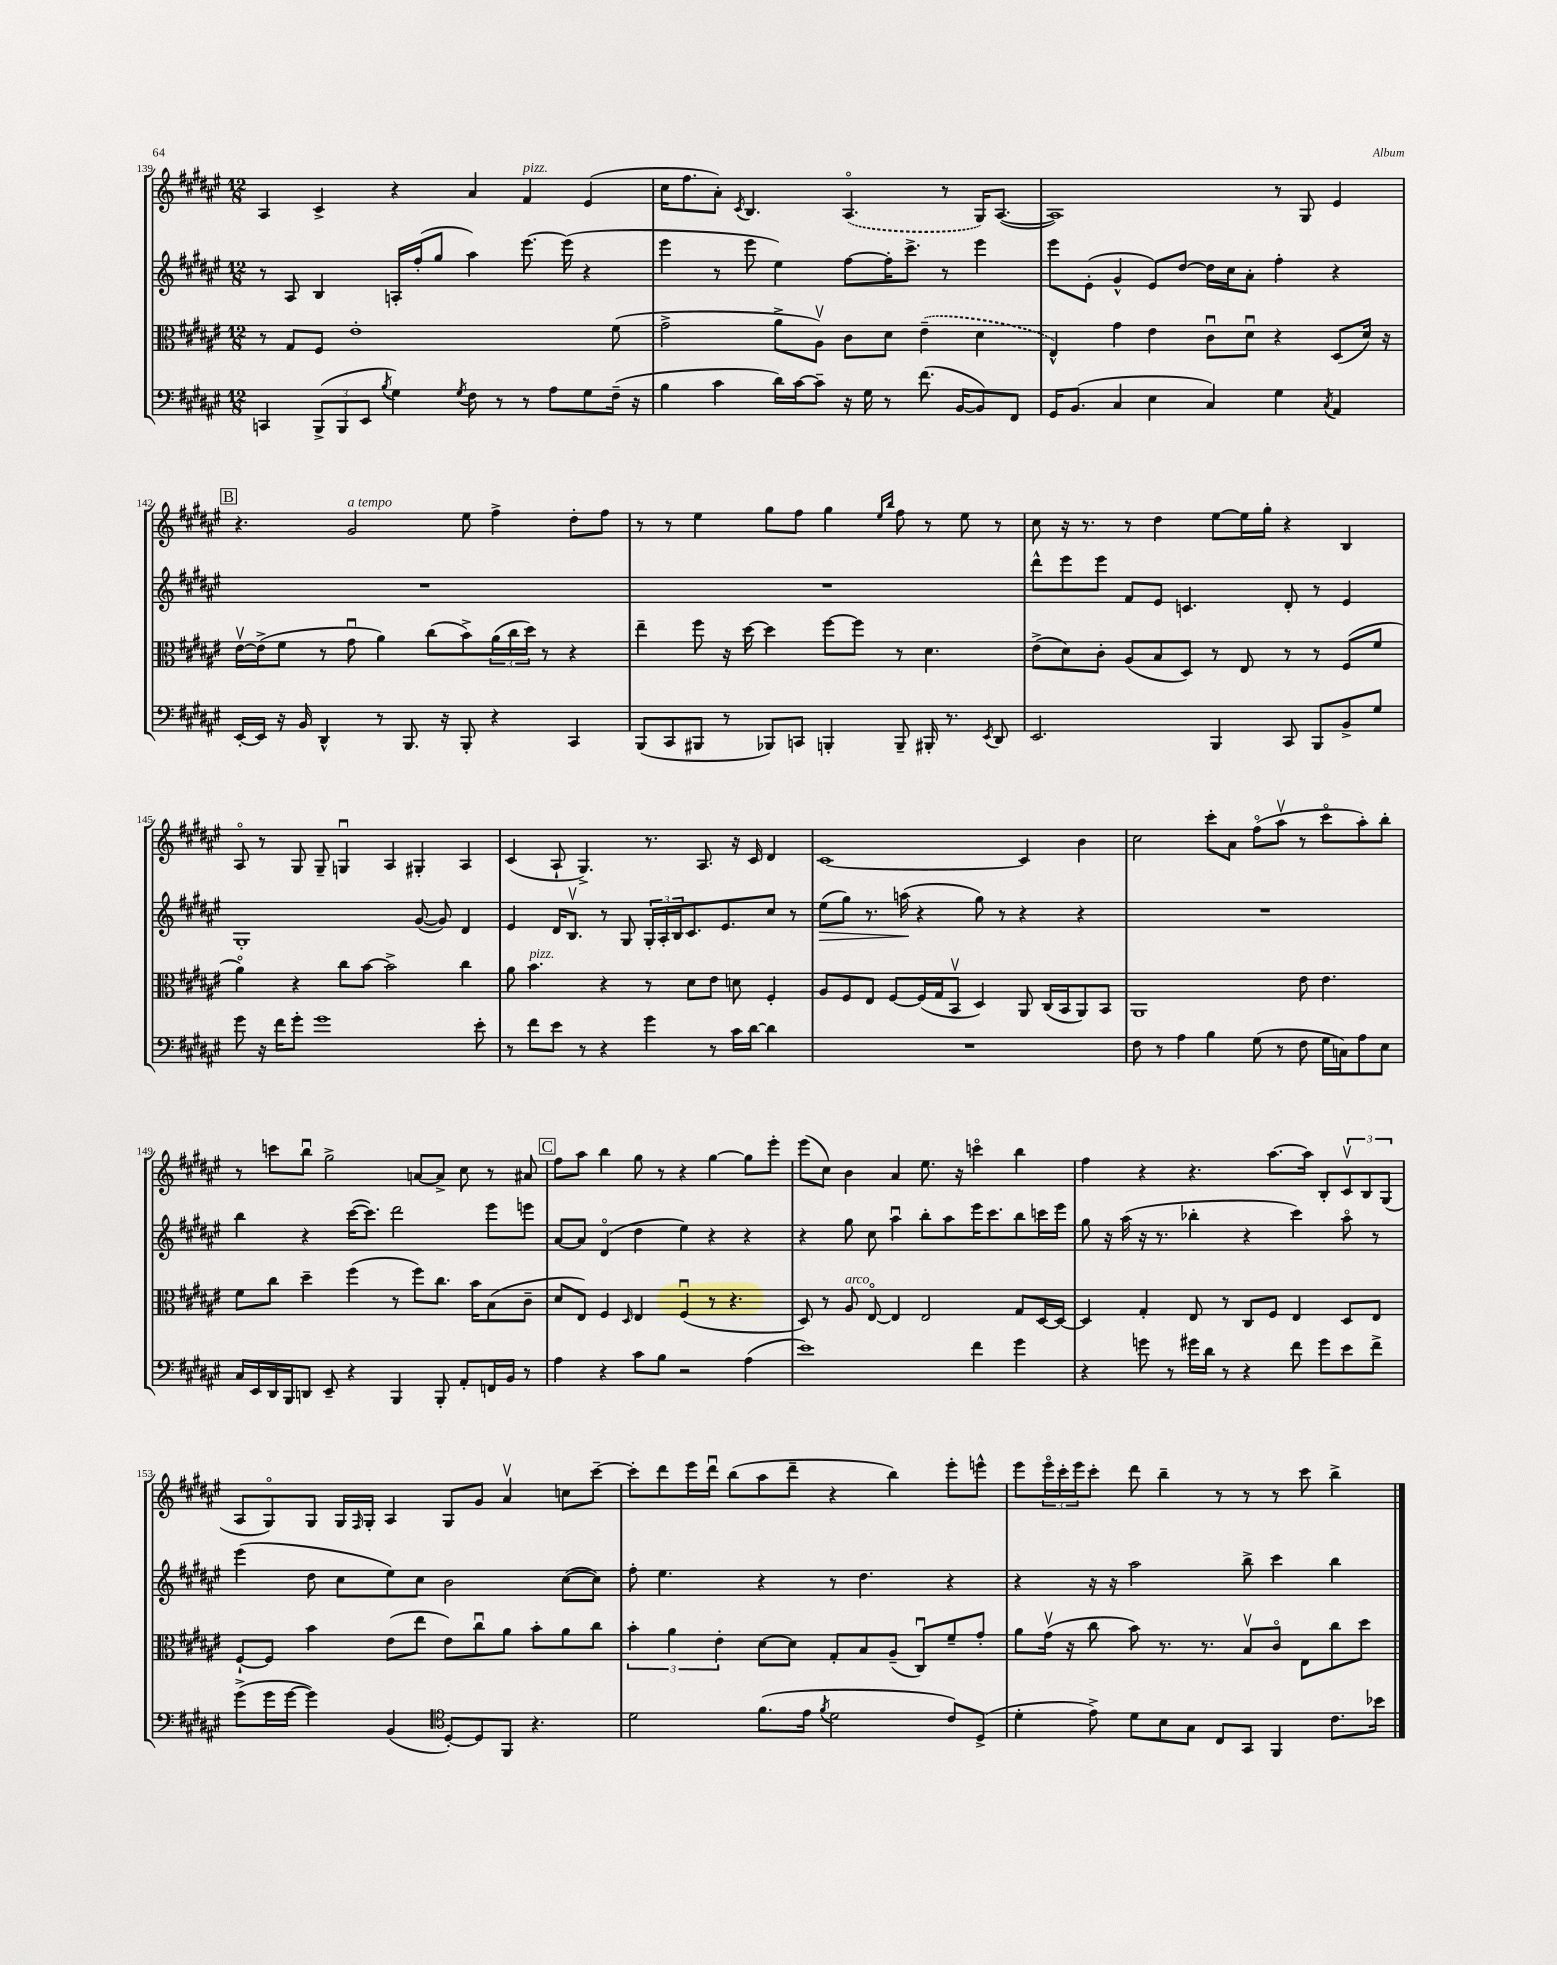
<<
\new StaffGroup <<
\new Staff = "s0" {
    \clef treble \key fis \major \numericTimeSignature \time 12/8
    ais4 cis'4-> r4 ais'4 fis'4^\markup { \italic "pizz." } eis'4( |
    cis''16 fis''8. ais'8-.) \acciaccatura { cis'8 } b4. \once \slurDashed ais4.\flageolet( r8 gis16) ais8.~( |
    ais1) r8 gis8 eis'4 |
    \mark \markup { \box "B" } r4. gis'2^\markup { \italic "a tempo" } eis''8 fis''4-> dis''8-. fis''8 |
    r8 r8 eis''4 gis''8 fis''8 gis''4 \grace { eis''16 b''16 } fis''8 r8 eis''8 r8 |
    cis''8 r16 r8. r8 dis''4 eis''8~ eis''16 gis''16-. r4 b4 |
    ais8\flageolet r8 gis8 gis8-- g4\downbow ais4 gis4-. ais4 |
    cis'4( ais8-! gis4.->) r8. ais8. r16 cis'16 dis'4 |
    cis'1~ cis'4 b'4 |
    cis''2 cis'''8-. ais'8 fis''8\flageolet( ais''8\upbow r8 cis'''8\flageolet ais''8-.) b''8-. |
    r8 c'''8 b''8\downbow gis''2-> a'8~ a'8-> cis''8 r8 ais'8 |
    \mark \markup { \box "C" } fis''8 ais''8 b''4 gis''8 r8 r4 gis''4~ gis''8 eis'''8-. |
    eis'''8( cis''8) b'4 ais'4 eis''8. r16 c'''4\flageolet b''4 |
    fis''4 r4 r4. ais''8.~ ais''16 b8-. \tuplet 3/2 { cis'8\upbow b8 gis8( } |
    ais8 gis8\flageolet) gis8 gis16 \grace { fis16 } gis16-. ais4 gis8 gis'8 ais'4\upbow c''8 cis'''8~-- |
    cis'''8-. dis'''8 eis'''16 dis'''16\downbow b''8( ais''8 dis'''8-- r4 b''4) eis'''8-. e'''8-^ |
    eis'''8 \tuplet 3/2 { eis'''16\flageolet cis'''16-. eis'''16 } cis'''8-. dis'''8 b''4-- r8 r8 r8 cis'''8 b''4-> \bar "|." |
}
\new Staff = "s1" {
    \clef treble \key fis \major \numericTimeSignature \time 12/8
    r8 ais8 b4 a16-. fis''16-.( gis''8 ais''4) eis'''8.~ eis'''16( r4 |
    eis'''4 r8 eis'''8 eis''4) fis''8~ fis''16-. cis'''8.-> r8 eis'''4 |
    eis'''8 eis'8-.( gis'4-^ eis'8) dis''8~ dis''16 cis''16 ais'8-. fis''4-. r4 |
    \mark \markup { \box "B" } R1. |
    R1. |
    dis'''8-^ eis'''8 eis'''8 fis'8 eis'8 c'4. dis'8-. r8 eis'4 |
    gis1-. gis'8~( gis'8) dis'4 |
    eis'4 dis'16 b8.\upbow r8 gis8 \tuplet 3/2 { gis16-. ais16-. b16 } cis'8. eis'8. cis''8 r8 |
    eis''8\>( gis''8) r8. a''16\!( r4 gis''8) r8 r4 r4 |
    R1. |
    b''4 r4 cis'''16~( cis'''8.) dis'''2 eis'''8 e'''8 |
    \mark \markup { \box "C" } ais'8~ ais'8 dis'4\flageolet( dis''4 eis''4) r4 r4 |
    r4 gis''8 cis''8 ais''4\downbow b''8-. ais''8 eis'''16 cis'''8. b''8 c'''16 eis'''16 |
    gis''8 r16 ais''16( r16 r8. bes''4-. r4 cis'''4) ais''8\flageolet r8 |
    eis'''4( dis''8 cis''8 eis''8) cis''8 b'2 cis''8~( cis''8) |
    fis''8-. eis''4. r4 r8 dis''4. r4 |
    r4 r16 r16 ais''2 b''8-> cis'''4 b''4 \bar "|." |
}
\new Staff = "s2" {
    \clef alto \key fis \major \numericTimeSignature \time 12/8
    r8 gis8 fis8 eis'1-. fis'8( |
    gis'2-> ais'8-> ais8\upbow) cis'8 dis'8 \once \slurDashed eis'4--( dis'4 |
    eis4-^) gis'4 eis'4 cis'8\downbow dis'8\downbow r4 dis8( dis'16) r16 |
    \mark \markup { \box "B" } eis'16~\upbow eis'16->( fis'8 r8 gis'8\downbow ais'4) cis''8( b'8->) \tuplet 3/2 { ais'16( cis''16 dis''16) } r8 r4 |
    eis''4-- fis''8 r16 dis''16~ dis''4 fis''8~ fis''8 r8 dis'4. |
    eis'8->( dis'8) cis'8-. ais8( b8 dis8) r8 eis8 r8 r8 fis8( fis'8 |
    ais'4\flageolet) r4 cis''8 b'8~ b'2-> cis''4 |
    ais'8 b'4.^\markup { \italic "pizz." } r4 r8 dis'8 eis'8 d'8 fis4-. |
    ais8 fis8 eis8 fis8~ fis16( gis16 b,8\upbow dis4) ais,8 cis16( b,16 ais,8) b,8 |
    ais,1 eis'8 eis'4. |
    fis'8 cis''8 dis''4-- fis''4( r8 fis''8) cis''8. b'16 b8( cis'8-- |
    \mark \markup { \box "C" } dis'8 eis8) fis4 \grace { dis16 } eis4 fis4\downbow( r8 r4. |
    dis8) r8 ais8^\markup { \italic "arco" } eis8~\flageolet eis4 eis2 gis8 dis16~ dis16~ |
    dis4 gis4-. eis8 r8 cis8 fis8 eis4 dis8 eis8 |
    fis8~-! fis8 b'4 eis'8( eis''8 eis'8) cis''8\downbow ais'8 b'8-. ais'8 cis''8 |
    \tuplet 3/2 { b'4-. ais'4 eis'4-. } dis'8~ dis'8 gis8-. b8 ais8--( cis8\downbow) fis'8-- gis'8-. |
    ais'8 gis'16\upbow( r16 cis''8 b'8) r8. r8. b8\upbow cis'8\flageolet eis8 cis''8 dis''8 \bar "|." |
}
\new Staff = "s3" {
    \clef bass \key fis \major \numericTimeSignature \time 12/8
    c,4 \tuplet 3/2 { b,,8->( b,,8 eis,8 } \acciaccatura { b8 } gis4) \acciaccatura { gis8 } fis8 r8 r8 ais8 gis8 fis16--( r16 |
    b4 cis'4 dis'16) cis'16~ cis'8-- r16 gis16 r8 fis'8.( b,16~ b,8) fis,8 |
    gis,16 b,8.( cis4 eis4 cis4) gis4 \acciaccatura { cis8 } ais,4 |
    \mark \markup { \box "B" } eis,16~-. eis,16 r16 b,16 dis,4-^ r8 b,,8. r16 b,,8-. r4 cis,4 |
    b,,8( cis,8 bis,,8 r8 bes,,8) c,8 b,,4-. b,,8-- bis,,16-. r8. \acciaccatura { eis,8 } dis,8 |
    eis,2. b,,4 cis,8 b,,8 b,8-> gis8 |
    gis'8 r16 fis'16 gis'8-. gis'1 eis'8-. |
    r8 fis'8 eis'8 r8 r4 gis'4 r8 cis'16 dis'16~ dis'4 |
    R1. |
    fis8 r8 ais4 b4 gis8( r8 fis8 gis16 c16) ais8 eis8 |
    cis16 eis,16 dis,16 b,,16 d,8 eis,8-- r4 b,,4 b,,8-. ais,8-. f,16 b,16 r8 |
    \mark \markup { \box "C" } ais4 r4 cis'8 b8 r2 ais4( |
    eis'1) fis'4 gis'4 |
    r4 g'8 r8 gis'16 dis'16 r8 r4 fis'8 gis'8 eis'8 fis'8-> |
    gis'8->( gis'16 gis'16~ gis'4) b,4( \clef tenor dis8~-.) dis8 fis,8 r4. |
    dis'2 fis'8.( eis'16 \acciaccatura { fis'8 } dis'2 cis'8) dis8->( |
    dis'4-. eis'8->) dis'8 b8 gis8 cis8 gis,8 fis,4 cis'8. bes'16 \bar "|." |
}
>>
>>
\layout { \context { \Score currentBarNumber = #139 } }
